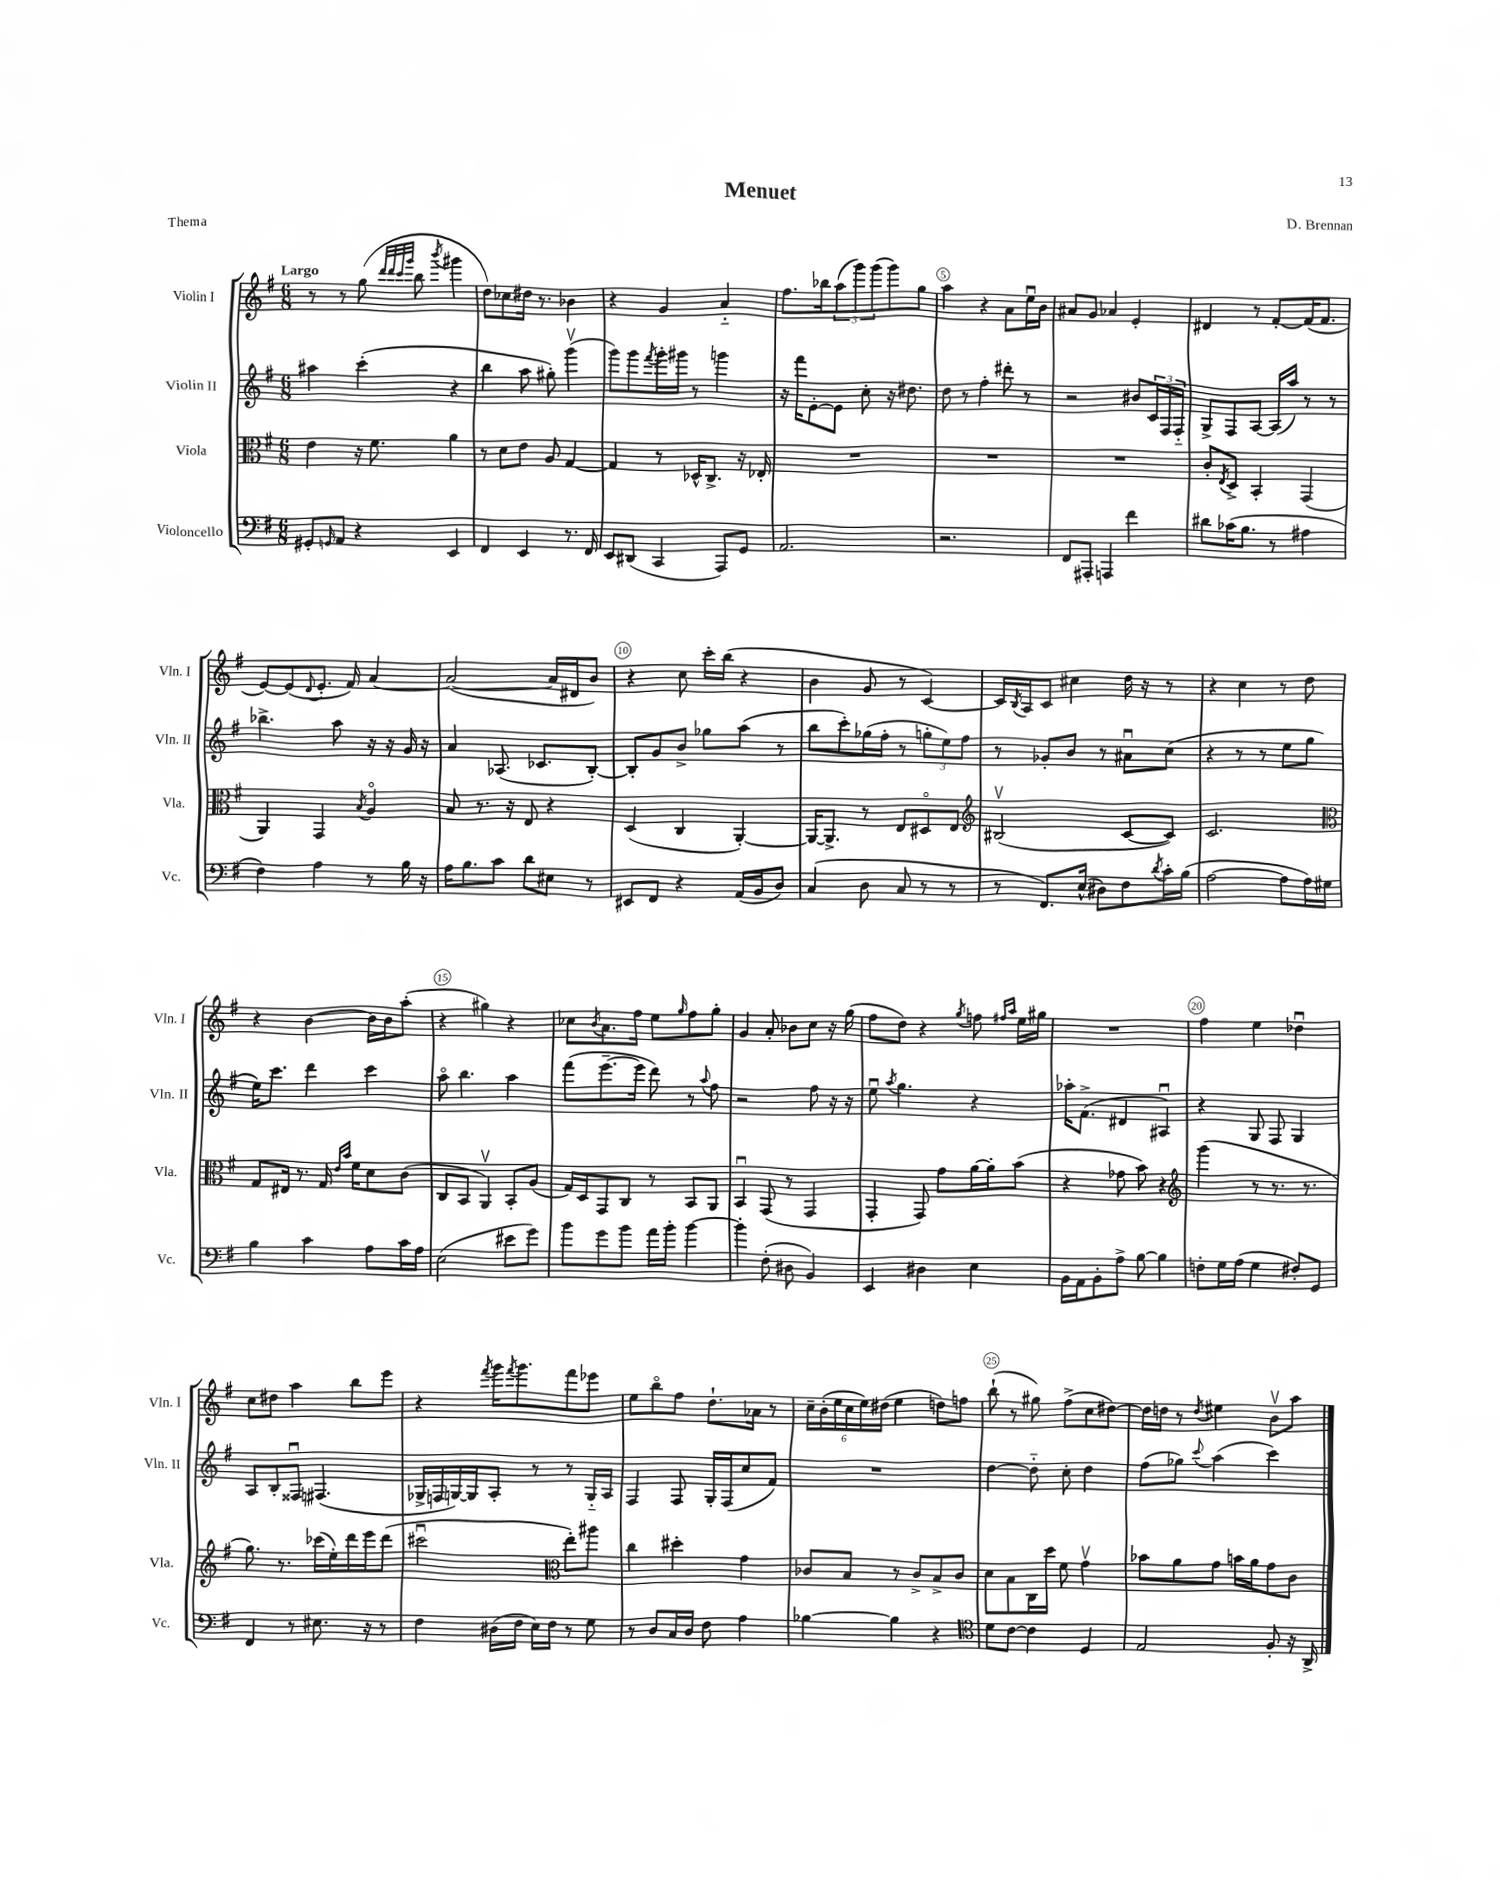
\header { title = "Menuet" composer = "D. Brennan" piece = "Thema" }
<<
\new StaffGroup <<
\new Staff = "s0" \with { instrumentName = "Violin I" shortInstrumentName = "Vln. I" } {
    \clef treble \key g \major \numericTimeSignature \time 6/8 \tempo "Largo"
    r8 r8 g''8( \grace { d'''32 d'''32 c'''32 g'''32 } b''8 \acciaccatura { b'''8 } gis'''4 |
    d''8) ces''8 dis''16 r8. bes'4 |
    r4 g'4 a'4-_ |
    fis''8. bes''16 \tuplet 3/2 { a''8( g'''8) g'''8( } g'''8) g''8 |
    a''4 r4 a'8 e''16\downbow b'16 |
    ais'8 g'8 aes'4 e'4-. |
    dis'4 r8 fis'8~-. fis'16( fis'8. |
    e'8~) e'8( \appoggiatura { d'8 } e'8.-. fis'16) a'4~ |
    a'2~( a'16 dis'16 b'8) |
    r4 c''8 c'''16-. b''16( r4 |
    b'4 g'8 r8 c'4~) |
    c'16 \acciaccatura { b8 } a16 c'8 cis''4 d''16 r16 r8 |
    r4 c''4 r8 d''8 |
    r4 b'4~ b'16 b'16 a''8-.( |
    r4 gis''4) r4 |
    ces''8 \acciaccatura { b'8 } a'8. fis''16 e''8 \grace { g''16 } fis''8 g''8-. |
    g'4 a'8-. bes'8 c''8 r16 g''16( |
    fis''8 d''8) r4 \acciaccatura { g''8 } f''8 \grace { fis''16 a''16 } e''16 gis''16 |
    R2. |
    fis''4 e''4 des''4\downbow |
    c''8 dis''8 a''4 b''8 e'''8 |
    r4 \acciaccatura { fis'''8 } g'''16 \acciaccatura { fis'''8 } g'''8. fis'''8 ees'''8 |
    e''8 b''8\flageolet fis''8 d''8.-! aes'16 r8 |
    \tuplet 6/4 { c''16-- b'16-.( e''16 c''16 e''16) dis''16( } e''4 d''8) f''8 |
    b''8-!( r8 gis''8) fis''8->( c''8 dis''8~) |
    dis''16 d''16 r8 \acciaccatura { d''8 } eis''4 b'8\upbow a''8 \bar "|." |
}
\new Staff = "s1" \with { instrumentName = "Violin II" shortInstrumentName = "Vln. II" } {
    \clef treble \key g \major \numericTimeSignature \time 6/8
    ais''4 c'''4-.( r4 |
    b''4 a''8 gis''8-.) g'''4\upbow( |
    g'''8) g'''8 \acciaccatura { fis'''8 } g'''16-. gis'''16 r8 g'''4 |
    r16 fis'''16 e'8~-. e'8 c''8-. r16 dis''8. |
    d''8 r8 fis''4-. dis'''8-. r8 |
    r2 bis'8 \tuplet 3/2 { c'16 fis16 fis16-_ } |
    g8-> fis8 a8~ a16( a''16) r8 r8 |
    bes''4.-> a''8 r16 r16 g'16 r16 |
    a'4 aes8.( ces'8. b8~-.) |
    b8-. g'8 b'8-> ges''8 a''8( r8 |
    b''8 c'''8-.) ges''16( fis''16-. r8 \tuplet 3/2 { g''8-. e''8) fis''8 } |
    r8 ges'8-. b'8 r8 ais'8\downbow c''8( |
    r4 r8 r8 e''8 g''8 |
    e''16) c'''8. d'''4 c'''4 |
    a''8\flageolet b''4. a''4 |
    fis'''8( e'''8.~-- e'''16 d'''8) r8 \appoggiatura { a''8 } fis''8 |
    r2 fis''8 r16 r16 |
    e''8\downbow \acciaccatura { a''8 } g''4. r4 |
    aes''16-. fis'8.->( dis'4 ais4\downbow) |
    r4 g8 fis8 g4 |
    a8 b8-. fisis8\downbow fis4.( |
    ges16-> f16 g16~) g16 a8-. r8 r8 g16-_ a16 |
    fis4 fis8 g16-. fis16( c''8 fis'8) |
    R2. |
    d''4~ d''8-_ c''8-. d''4 |
    fis''8( ges''8) \appoggiatura { c'''8 } a''4( c'''4) \bar "|." |
}
\new Staff = "s2" \with { instrumentName = "Viola" shortInstrumentName = "Vla." } {
    \clef alto \key g \major \numericTimeSignature \time 6/8
    e'4 r16 fis'8. a'4 |
    r8 d'8 e'8 a8 g4~ |
    g4 r8 des16-^ c8.-> r16 ees16-. |
    R2. |
    R2. |
    R2. |
    c'8-. \acciaccatura { e8 } d8-> b,4-. g,4( |
    a,4) g,4 \acciaccatura { b8 } a4\flageolet |
    b8 r8. r16 e8 r4 |
    d4( c4 a,4~-.) |
    a,16~ a,8.-> r8 e8 dis8\flageolet e8 |
    \clef treble bis2\upbow( c'8~ c'8) |
    c'2. |
    \clef alto g8 eis16 r8. g16 \grace { e'16 b'16 } fis'16 d'8 c'8( |
    c8 b,8 a,4\upbow) b,8-. a8( |
    g16) d16 g,8 c8 r8 b,8 a,8 |
    b,4\downbow g,8( r8 g,4 |
    g,4-. g,8) g'8 a'16~ a'16-. b'8( |
    r4 ges'8 b'8) r4 |
    \clef treble g'''4( r8 r8. r8. |
    g''8.) r8. ces'''16( e''16-.) d'''16 e'''16 d'''8( |
    cis'''2\downbow \clef alto e''8-.) ais''8 |
    c''4 dis''4-. g'4 |
    ces'8 b8 r8 ces'8-> b8-> ces'8 |
    d'8 b8 c16 d''16 fis'8 g'4\upbow |
    bes'8 a'8 g'8 b'16 a'16 g'8 c'8 \bar "|." |
}
\new Staff = "s3" \with { instrumentName = "Violoncello" shortInstrumentName = "Vc." } {
    \clef bass \key g \major \numericTimeSignature \time 6/8
    gis,8-. \grace { g,16 } a,8 r4 e,4 |
    fis,4 e,4 r8. fis,16 |
    e,8 dis,8( c,4 a,,8) g,8 |
    a,2. |
    r2. |
    fis,8 ais,,8-. a,,4 fis'4 |
    dis'8 ces'16( b8. r8 ais4 |
    fis4) a4 r8 b16 r16 |
    a16 b8. c'8 d'8 eis8 r8 |
    eis,8 fis,8 r4 a,16( b,16 d8) |
    c4( d8 c8 r8 r8 |
    r8 fis,8.) e16-^( dis8) fis8 \acciaccatura { d'8 } c'16-. b16( |
    a2~ a8 a16) gis16 |
    b4 c'4 a8 c'16 a16 |
    e2( eis'8 g'8) |
    b'8 g'8 b'8 a'16 b'16-. b'4~ |
    b'4-. fis8-.( dis8 b,4) |
    e,4 dis4 e4 |
    b,16 a,16 b,8-. a8-> b8~ b4 |
    f8-. g16 a16( g4 fis8-.) g,8 |
    fis,4 r8 eis8. r16 r8 |
    fis4 dis16( fis16 e16) fis16 r8 g8 |
    r8 d8 c16 d16 fis8 a4 |
    bes4~ bes4 r4 |
    \clef tenor d'8 c'8~ c'4 d4 |
    e2 fis8-. r16 a,16-> \bar "|." |
}
>>
>>
\layout { \context { \Score \override BarNumber.break-visibility = ##(#f #t #t) barNumberVisibility = #(every-nth-bar-number-visible 5) \override BarNumber.stencil = #(make-stencil-circler 0.1 0.3 ly:text-interface::print) } }
